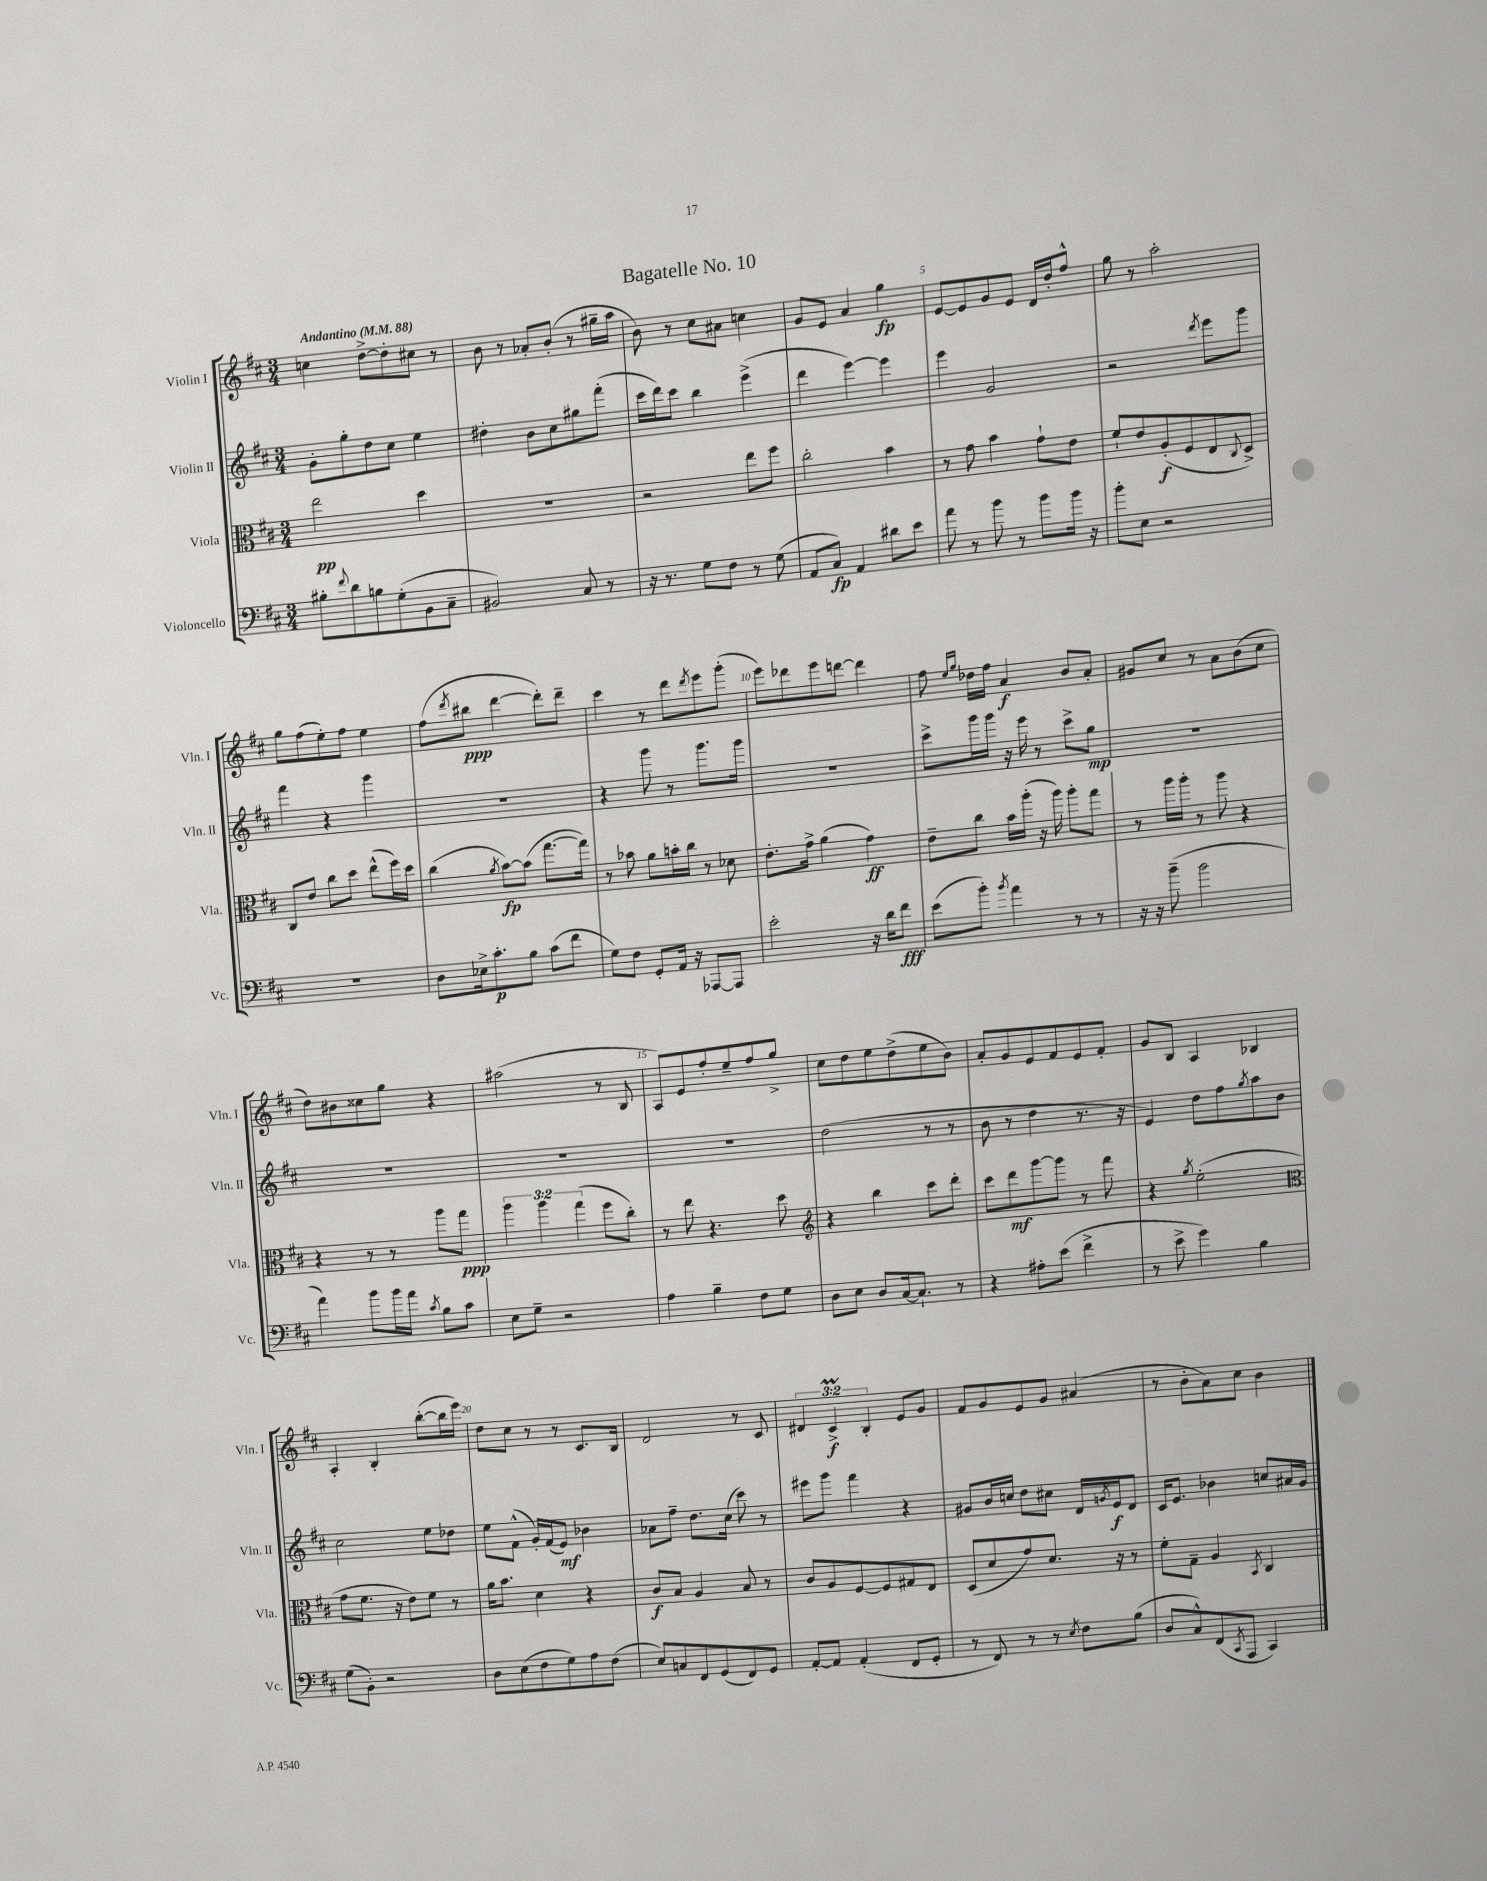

**kern	**dynam	**kern	**dynam	**kern	**dynam	**kern	**dynam
*part4	*part4	*part3	*part3	*part2	*part2	*part1	*part1
*staff4	*staff4	*staff3	*staff3	*staff2	*staff2	*staff1	*staff1
*I"Violoncello	*	*I"Viola	*	*I"Violin II	*	*I"Violin I	*
*I'Vc.	*	*I'Vla.	*	*I'Vln. II	*	*I'Vln. I	*
*clefF4	*	*clefC3	*	*clefG2	*	*clefG2	*
*k[f#c#]	*	*k[f#c#]	*	*k[f#c#]	*	*k[f#c#]	*
*M3/4	*	*M3/4	*	*M3/4	*	*M3/4	*
*MM88	*	*MM88	*	*MM88	*	*MM88	*
=1	=1	=1	=1	=1	=1	=1	=1
!	!	!	!	!	!	!LO:TX:a:B:t=Andantino	!
8B#X'\L	.	2ee\	pp	8g'\L	.	4ccn\	.
8qqf#/	.	.	.	.	.	.	.
8d\	.	.	.	8gg'\	.	.	.
8Bn\	.	.	.	8dd\	.	[8dd^\L	.
(8G'\	.	.	.	8cc#\J	.	8dd'\]	.
8BB\	.	4dd\	.	4ee\	.	8cc#X\J	.
8C#~\J	.	.	.	.	.	8r	.
=2	=2	=2	=2	=2	=2	=2	=2
2BB#X/)	.	2.r	.	4dd#X'\	.	8b\	.
.	.	.	.	.	.	8r	.
.	.	.	.	8b\L	.	8a-X'/L	.
.	.	.	.	8cc#\	.	(8b'/J	.
8C#/	.	.	.	8gg#X\	.	8r	.
8r	.	.	.	(8fff#'\J	.	16gg#X~\LL	.
.	.	.	.	.	.	16aa\JJ	.
=3	=3	=3	=3	=3	=3	=3	=3
16r	.	2r	.	16ccc#\LL	.	8b\)	.
8.r	.	.	.	16ddd\J)	.	.	.
.	.	.	.	8ccc#\J	.	8r	.
8G\L	.	.	.	4bb\	.	8cc#\L	.
8F#\J	.	.	.	.	.	8a#X\J	.
8r	.	8ee\L	.	(4eee^\	.	4ccn\	.
(8G\	.	8ff#\J	.	.	.	.	.
=4	=4	=4	=4	=4	=4	=4	=4
8AA/L	.	2cc#'\	.	4ddd\	.	8g/L	.
8C#/J)	fp	.	.	.	.	8e/J	.
4AA/	.	.	.	[4eee\)	.	4a/	.
8d#X\L	.	4b\	.	4eee\]	.	4gg\	fp
8e\J	.	.	.	.	.	.	.
=5	=5	=5	=5	=5	=5	=5	=5
8a\	.	8r	.	4eee\	.	[8e/L	.
8r	.	8g\	.	.	.	8e/]	.
8b\	.	4b\	.	2g/	.	8g/	.
8r	.	.	.	.	.	8e/J	.
8b\L	.	8g`\L	.	.	.	16d/LL	.
.	.	.	.	.	.	16dd'/J	.
16b\Jk	.	8e\J	.	.	.	8ff#^^/J	.
16r	.	.	.	.	.	.	.
=6	=6	=6	=6	=6	=6	=6	=6
8b'\L	.	8f#`/L	.	2r	.	8gg\	.
8E\J	.	8e/	.	.	.	8r	.
2r	.	(8A'/	f	.	.	2aa'\	.
.	.	8F#/	.	.	.	.	.
.	.	.	.	8qddd/	.	.	.
.	.	8E/	.	8eee\L	.	.	.
.	.	8qqC#/	.	.	.	.	.
.	.	8D^/J)	.	8ggg\J	.	.	.
!!LO:LB:g=z
=7	=7	=7	=7	=7	=7	=7	=7
2.r	.	8C#/L	.	4fff#\	.	8gg\L	.
.	.	8e/J	.	.	.	(8ff#\	.
.	.	8cc#\L	.	4r	.	8ee'\)	.
.	.	8dd\J	.	.	.	8ff#\J	.
.	.	(8ee^^\L	.	4ggg\	.	4ee\	.
.	.	16ff#\L)	.	.	.	.	.
.	.	16dd\JJ	.	.	.	.	.
=8	=8	=8	=8	=8	=8	=8	=8
8D\L	.	(4cc#\	.	2.r	.	(8ff#\L	.
.	.	.	.	.	.	8qddd/	.
16E-X^\k	.	.	.	.	.	8bb#X\J	ppp
8.c#'\	p	.	.	.	.	.	.
.	.	8qa/	.	.	.	.	.
.	.	[8b\L)	fp	.	.	[4ddd\	.
8B\J	.	(8b\J]	.	.	.	.	.
(8c#\L	.	[8.gg\L	.	.	.	8ddd'\L])	.
8f#\J	.	.	.	.	.	8ddd~\J	.
.	.	16gg\Jk])	.	.	.	.	.
=9	=9	=9	=9	=9	=9	=9	=9
8G\L)	.	8r	.	4r	.	4ccc#\	.
8F#\J	.	8b-X\	.	.	.	.	.
8GG'/L	.	8a\L	.	8ggg\	.	8r	.
16AA/Jk	.	16bn'\L	.	8r	.	8ddd\L	.
16r	.	16cc#\JJ	.	.	.	.	.
.	.	.	.	.	.	8qddd/	.
[8AAA-X/L	.	8r	.	8.ggg\L	.	8eee\	.
8AAA-/J]	.	8d-X\	.	.	.	(8ggg'\J	.
.	.	.	.	16ggg\Jk	.	.	.
=10	=10	=10	=10	=10	=10	=10	=10
2e'\	.	8.e'\L	.	2.r	.	8eee\L)	.
.	.	.	.	.	.	8ddd-X\	.
.	.	16g^\Jk	.	.	.	.	.
.	.	(4a\	.	.	.	8eee\	.
.	.	.	.	.	.	[8dddn\J	.
16r	.	4g\)	ff	.	.	4ddd\]	.
16d\KL	.	.	.	.	.	.	.
8f#\J	fff	.	.	.	.	.	.
=11	=11	=11	=11	=11	=11	=11	=11
(8e\L	.	8e~\L	.	8ccc#^\L	.	8ff#\	.
.	.	.	.	.	.	16qqee/LL	.
.	.	.	.	.	.	16qqgg/JJ	.
8b'\J)	.	8cc#\J	.	16ggg\L	.	16dd-X\LL	.
.	.	.	.	16ggg\JJ	.	16ff#\JJ	.
8qb/	.	.	.	.	.	.	.
4a\	.	16b\LL	.	16r	.	4a/	f
.	.	(16aa'\JJ	.	16eee\	.	.	.
.	.	16r	.	8r	.	.	.
.	.	16aa\)	.	.	.	.	.
8r	.	8aa'\L	.	8ccc#^\L	.	8b/L	.
8r	.	8gg\J	.	8gg\J	mp	8a'/J	.
=12	=12	=12	=12	=12	=12	=12	=12
16r	.	8r	.	2.r	.	8g#X/L	.
16r	.	.	.	.	.	.	.
(8b~\	.	16aa\LL	.	.	.	8cc#/J	.
.	.	16aa'\JJ	.	.	.	.	.
2b\	.	8r	.	.	.	8r	.
.	.	8aa\	.	.	.	8a\L	.
.	.	4r	.	.	.	(8b\	.
.	.	.	.	.	.	8cc#\J	.
!!LO:LB:g=z
=13	=13	=13	=13	=13	=13	=13	=13
4a\)	.	4r	.	2.r	.	8dd\L)	.
.	.	.	.	.	.	8b#X\	.
8b\L	.	8r	.	.	.	8cc##X\	.
16b\L	.	8r	.	.	.	8gg\J	.
16a\JJ	.	.	.	.	.	.	.
8qc#/	.	.	.	.	.	.	.
8B\L	.	8aa\L	.	.	.	4r	.
8c#\J	.	8gg\J	ppp	.	.	.	.
=14	=14	=14	=14	=14	=14	=14	=14
8E\L	.	6aa\	.	2.r	.	(2aa#X\	.
8G~\J	.	.	.	.	.	.	.
.	.	6aa\	.	.	.	.	.
2r	.	.	.	.	.	.	.
.	.	(6gg\	.	.	.	.	.
.	.	8ff#\L	.	.	.	8r	.
.	.	8cc#'\J)	.	.	.	8B/	.
=15	=15	=15	=15	=15	=15	=15	=15
4A\	.	8r	.	2.r	.	8A/L)	.
.	.	8ee\	.	.	.	8e/	.
4B~\	.	4.r	.	.	.	8ff#'/	.
.	.	.	.	.	.	8ee~/	.
8F#\L	.	.	.	.	.	8ff#/	.
8G\J	.	8dd\	.	.	.	8gg^/J	.
=16	=16	=16	=16	=16	=16	=16	=16
*	*	*clefG2	*	*	*	*	*
8D\L	.	4r	.	(2dd\	.	8cc#\L	.
8E\J	.	.	.	.	.	8dd\	.
8D/L	.	4bb\	.	.	.	8ee\	.
[16C#/k	.	.	.	.	.	(8dd^\	.
8.C#`/J]	.	.	.	.	.	.	.
.	.	8ccc#\L	.	8r	.	8ee\	.
8r	.	8ddd'\J	.	8r	.	8b\J)	.
=17	=17	=17	=17	=17	=17	=17	=17
4r	.	8ccc#\L	.	8b\	.	8a'/L	.
.	.	8ddd\	mf	8r	.	8g/	.
8A#X'\L	.	[8ggg\	.	4dd\	.	8e/	.
(8e\J	.	8ggg\J]	.	.	.	8f#/	.
4f#^\	.	8r	.	8.r	.	8e/	.
.	.	8fff#\	.	.	.	8f#'/J	.
.	.	.	.	16r	.	.	.
=18	=18	=18	=18	=18	=18	=18	=18
8r	.	4r	.	4e/)	.	8g/L	.
8e^\	.	.	.	.	.	8B/J	.
.	.	8qgg/	.	.	.	.	.
4g\)	.	(2ee'\	.	8dd\L	.	4A/	.
.	.	.	.	8ff#\	.	.	.
.	.	.	.	8qgg/	.	.	.
4B\	.	.	.	8aa\	.	4B-X/	.
.	.	.	.	8b\J	.	.	.
!!LO:LB:g=z
=19	=19	=19	=19	=19	=19	=19	=19
*	*	*clefC3	*	*	*	*	*
(8G\L	.	8g\L	.	2cc#\	.	4A'/	.
8BB'\J)	.	8.f#\J	.	.	.	.	.
2r	.	.	.	.	.	4B'/	.
.	.	16r	.	.	.	.	.
.	.	8e\L)	.	.	.	.	.
.	.	8f#\J	.	8ee\L	.	([8bb'\L	.
.	.	8r	.	8dd-X\J	.	16bb\L]	.
.	.	.	.	.	.	16eee\JJ)	.
=20	=20	=20	=20	=20	=20	=20	=20
8D\L	.	16a\KL	.	8ee\L	.	8dd\L	.
.	.	8.b\J	.	.	.	.	.
(8E\	.	.	.	(8f#^^\J	.	8cc#\J	.
8F#\	.	4d\	.	16g'/LL)	.	8r	.
.	.	.	.	(16f#/J	.	.	.
8G\)	.	.	.	8e/J)	mf	8r	.
8A\	.	4r	.	4b-X\	.	8.c#/L	.
(8F#\J	.	.	.	.	.	.	.
.	.	.	.	.	.	16B/Jk	.
=21	=21	=21	=21	=21	=21	=21	=21
8E/L)	.	8c#/L	f	8a-X\L	.	2d/	.
8Cn/	.	8B/J	.	8ff#~\J	.	.	.
8FF#/	.	4A/	.	8.dd\L	.	.	.
(8GG/	.	.	.	.	.	.	.
.	.	.	.	(16cc#\Jk	.	.	.
8FF#/)	.	8B/	.	8ccc#\)	.	8r	.
8GG/J	.	8r	.	8r	.	8c#/	.
=22	=22	=22	=22	=22	=22	=22	=22
[8AA'/L	.	8c#/L	.	8eee#X\L	.	6d#X/	.
8AA/J]	.	8A/	.	8ggg\J	.	.	.
.	.	.	.	.	.	6c#m^/	f
(4AA'/	.	[8F#/	.	4fff#\	.	.	.
.	.	.	.	.	.	6B'/	.
.	.	8F#/]	.	.	.	.	.
8FF#/L	.	8G#X/	.	4r	.	8e/L	.
8GG'/J	.	8E/J	.	.	.	8g/J	.
=23	=23	=23	=23	=23	=23	=23	=23
8r	.	(8D/L	.	8g#X/L	.	8f#/L	.
8FF#/)	.	8d/	.	16b/L	.	8g/	.
.	.	.	.	16ccn/JJ	.	.	.
8r	.	8g/)	.	8dd\L	.	8e/	.
8r	.	8.d/J	.	8cc#X\J	.	8g/J	.
8qE/	.	.	.	.	.	.	.
8F#\L	.	.	.	16d/LL	.	(4a#X/	.
.	.	.	.	8qgn/	.	.	.
.	.	16r	.	16e/J	f	.	.
(8B\J	.	8r	.	8d/J	.	.	.
=24	=24	=24	=24	=24	=24	=24	=24
8D/L	.	8f#'\L	.	16c#/KL	.	8r	.
.	.	.	.	8.e/J	.	.	.
8C#^^/)	.	8G~\J	.	.	.	8b'\L	.
(8FF#/	.	4A/	.	4b-X\	.	8a\)	.
8qCC#/	.	.	.	.	.	.	.
8AAA/J	.	.	.	.	.	8cc#\J	.
.	.	8qBB/	.	.	.	.	.
4CC#/)	.	4C#/	.	8ccn/L	.	4b\	.
.	.	.	.	16a#X/L	.	.	.
.	.	.	.	16g/JJ	.	.	.
==	==	==	==	==	==	==	==
*-	*-	*-	*-	*-	*-	*-	*-
